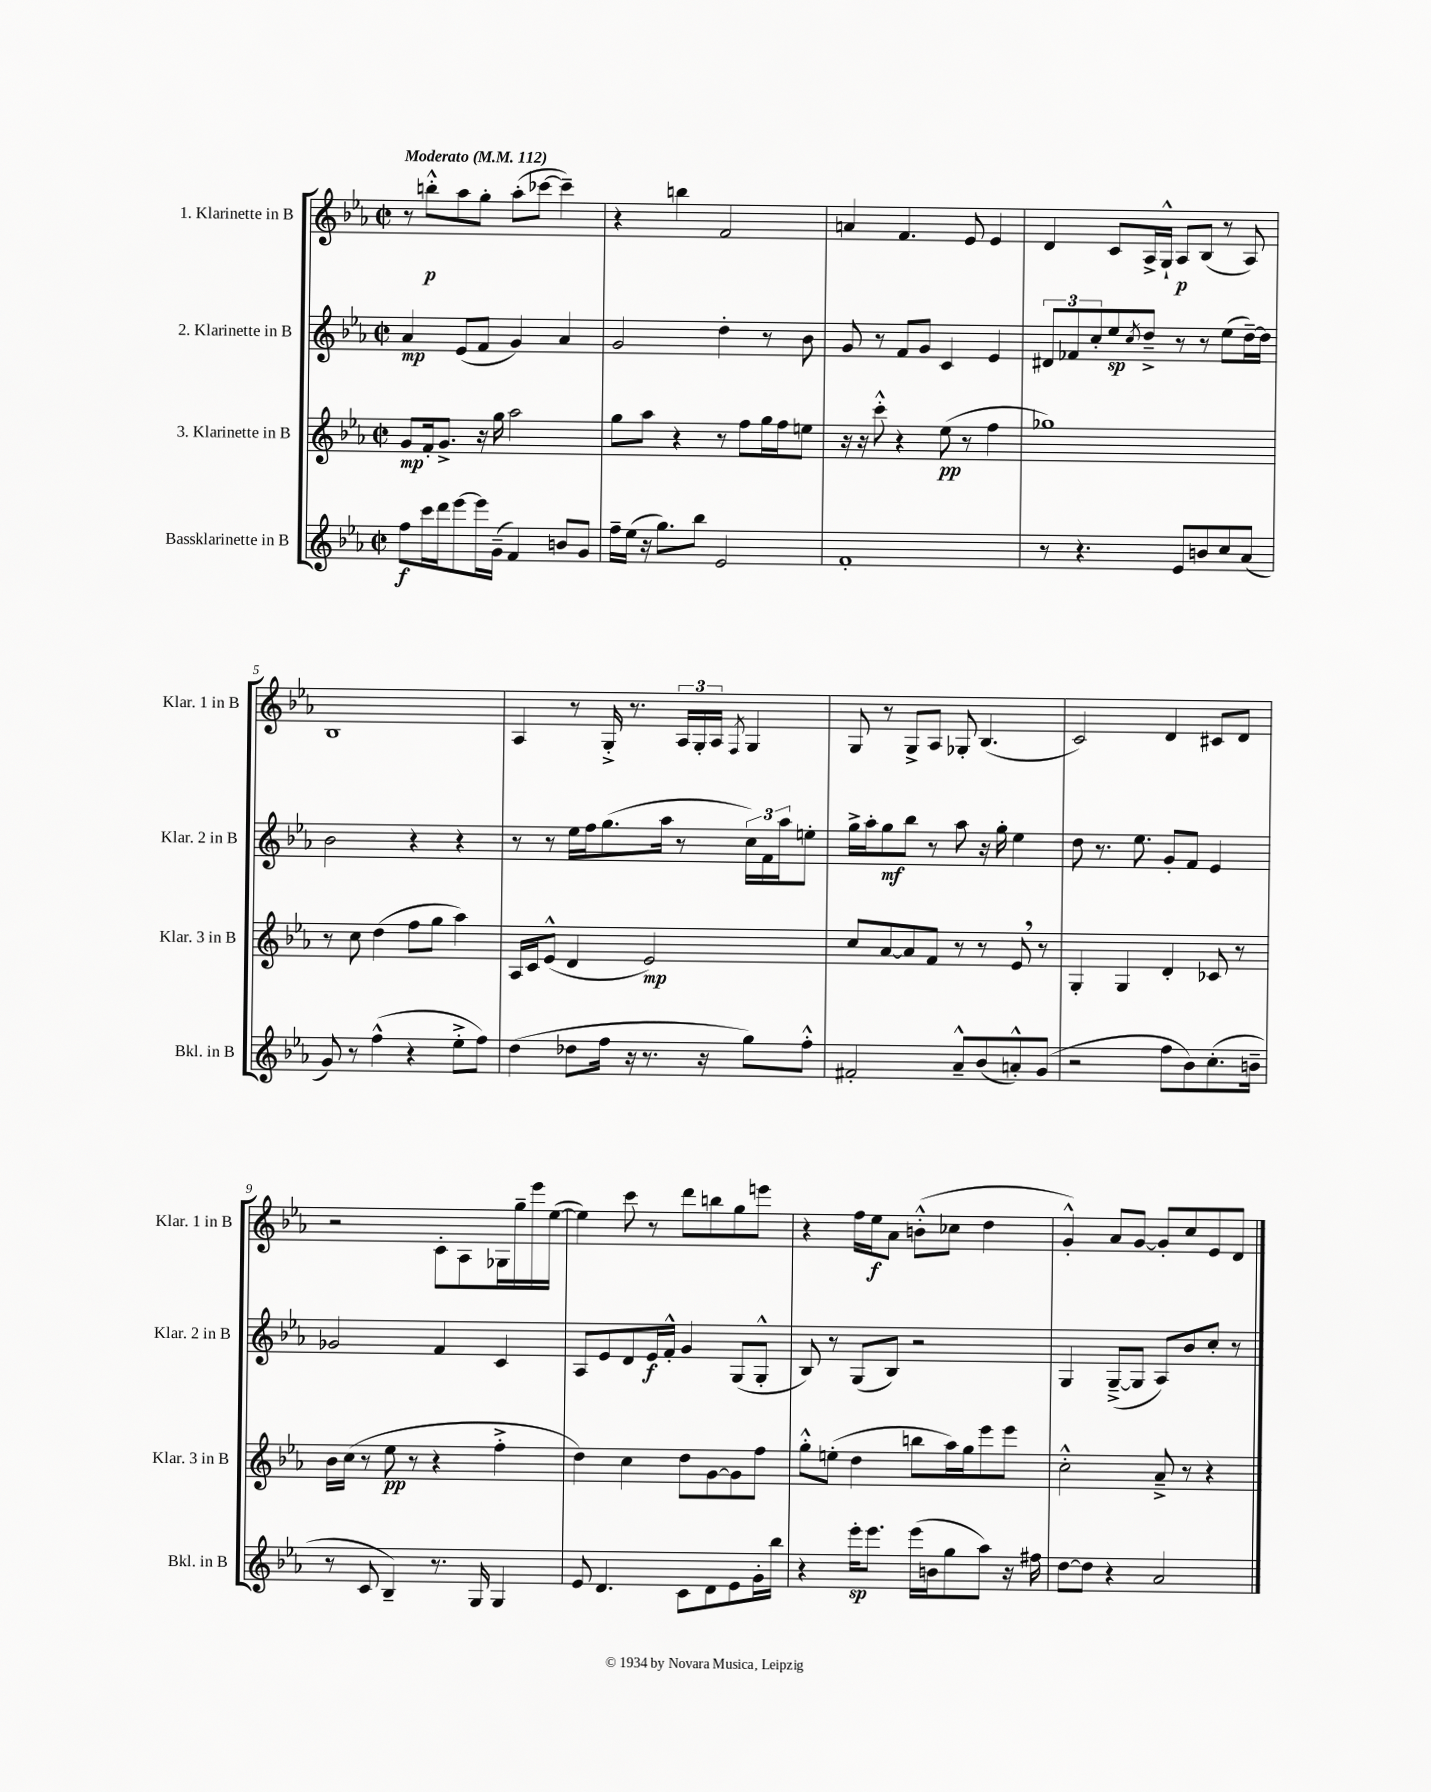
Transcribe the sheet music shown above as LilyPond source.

<<
\new StaffGroup <<
\new Staff = "s0" \with { instrumentName = "1. Klarinette in B" shortInstrumentName = "Klar. 1 in B" } {
    \clef treble \key ees \major \defaultTimeSignature \time 2/2 \tempo "Moderato" 4 = 112
    r8 b''8-.-^\p aes''8 g''8-. aes''8-.( ces'''8~ ces'''4--) |
    r4 b''4 f'2 |
    a'4 f'4. ees'8 ees'4 |
    d'4 c'8 aes16-> g16-!-^ aes8\p bes8( r8 aes8) |
    bes1 |
    aes4 r8 g16-.-> r8. \tuplet 3/2 { aes16 g16-. aes16 } \acciaccatura { f8 } g4 |
    g8 r8 g8-> aes8 ges8-. bes4.( |
    c'2) d'4 cis'8 d'8 |
    r2 c'8-. aes8 ges16 g''16-- ees'''16 ees''16~( |
    ees''4) c'''8 r8 d'''8 b''8 g''8 e'''8 |
    r4 f''16 ees''16\f aes'8 b'8-.-^( ces''8 d''4 |
    g'4-.-^) aes'8 g'8~ g'8-. c''8 ees'8 d'8 \bar "|." |
}
\new Staff = "s1" \with { instrumentName = "2. Klarinette in B" shortInstrumentName = "Klar. 2 in B" } {
    \clef treble \key ees \major \defaultTimeSignature \time 2/2
    aes'4\mp ees'8( f'8 g'4) aes'4 |
    g'2 d''4-. r8 bes'8 |
    g'8 r8 f'8 g'8 c'4 ees'4 |
    \tuplet 3/2 { dis'8 fes'8 c''8-. } ees''8\sp \acciaccatura { c''8 } d''8---> r8 r8 ees''8( d''16~--) d''16 |
    bes'2 r4 r4 |
    r8 r8 ees''16 f''16 g''8.( aes''16 r8 \tuplet 3/2 { c''16) f'16 aes''16 } e''8-. |
    g''16-> aes''16-. g''8\mf bes''8 r8 aes''8 r16 g''16-. ees''4 |
    d''8 r8. ees''8. g'8-. f'8 ees'4 |
    ges'2 f'4 c'4 |
    aes8 ees'8 d'8 ees'16\f f'16-.-^ g'4 g8( g8-.-^ |
    bes8) r8 g8( bes8) r2 |
    g4 g8~--->( g8 aes8) bes'8 c''8-. r8 \bar "|." |
}
\new Staff = "s2" \with { instrumentName = "3. Klarinette in B" shortInstrumentName = "Klar. 3 in B" } {
    \clef treble \key ees \major \defaultTimeSignature \time 2/2
    g'8\mp f'16-. g'8.-> r16 g''16 aes''2 |
    g''8 aes''8 r4 r8 f''8 g''16 f''16 e''8 |
    r16 r16 c'''8-.-^ r4 ees''8\pp( r8 f''4 |
    ges''1) |
    r8 c''8 d''4( f''8 g''8 aes''4) |
    aes16 c'16 ees'8-^( d'4 ees'2\mp) |
    c''8 aes'8~ aes'8 f'8 r8 r8 ees'8 \breathe r8 |
    g4-. g4 d'4-. ces'8 r8 |
    bes'16 c''16( r8 ees''8\pp r8 r4 f''4-.-> |
    d''4) c''4 d''8 g'8~ g'8 f''8 |
    g''8-.-^ e''8-.( d''4 b''8 aes''16) g''16 ees'''8 ees'''8 |
    c''2-.-^ aes'8---> r8 r4 \bar "|." |
}
\new Staff = "s3" \with { instrumentName = "Bassklarinette in B" shortInstrumentName = "Bkl. in B" } {
    \clef treble \key ees \major \defaultTimeSignature \time 2/2
    f''8\f c'''16 d'''16 ees'''8~ ees'''16 g'16--( f'4) b'8 g'8 |
    f''16-- ees''16( r16 g''8.) bes''8 ees'2 |
    f'1-. |
    r8 r4. ees'8 b'8 c''8 aes'8( |
    g'8) r8 f''4-^( r4 ees''8-.-> f''8) |
    d''4( des''8 f''16 r16 r8. r16 g''8) f''8-.-^ |
    fis'2-. aes'8---^ bes'8( a'8-.-^) g'8( |
    r2 f''8 bes'8) c''8.-.( b'16-- |
    r8 c'8 bes4--) r8. g16 g4 |
    ees'8 d'4. c'8 d'8 ees'8 g'16-. bes''16 |
    r4 ees'''16-.\sp ees'''8. ees'''16( b'16 g''8 aes''8) r16 fis''16 |
    d''8~ d''8 r4 aes'2 \bar "|." |
}
>>
>>
